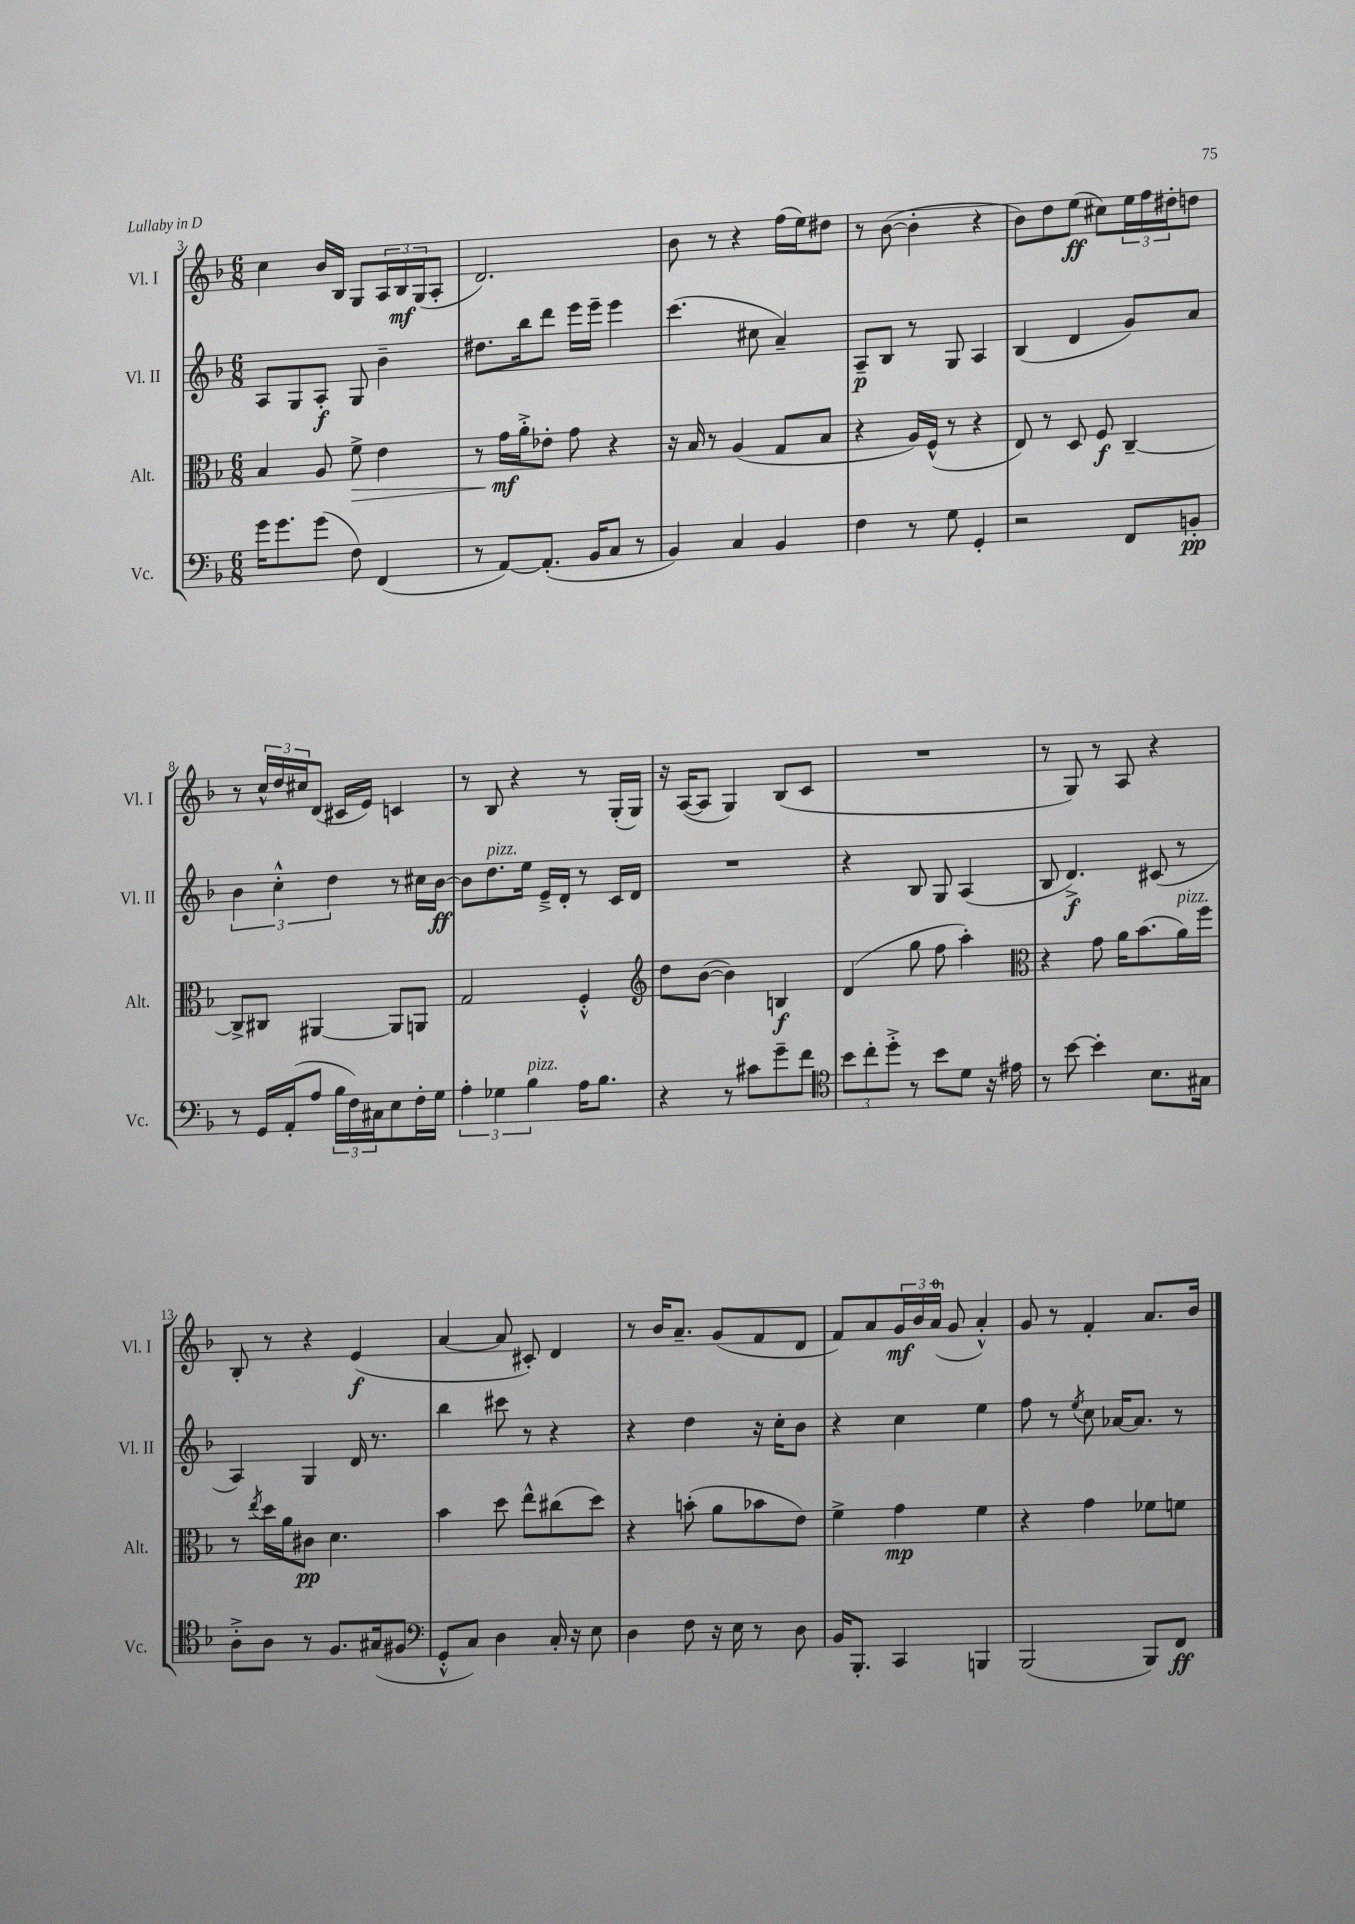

**kern	**dynam	**kern	**dynam	**kern	**dynam	**kern	**dynam
*part4	*part4	*part3	*part3	*part2	*part2	*part1	*part1
*staff4	*staff4	*staff3	*staff3	*staff2	*staff2	*staff1	*staff1
*I"Vc.	*	*I"Alt.	*	*I"Vl. II	*	*I"Vl. I	*
*I'Vc.	*	*I'Alt.	*	*I'Vl. II	*	*I'Vl. I	*
*clefF4	*	*clefC3	*	*clefG2	*	*clefG2	*
*k[b-]	*	*k[b-]	*	*k[b-]	*	*k[b-]	*
*M6/8	*	*M6/8	*	*M6/8	*	*M6/8	*
=3	=3	=3	=3	=3	=3	=3	=3
16g\KL	.	4B-/	.	8A/L	.	4cc\	.
8.g\	.	.	.	.	.	.	.
.	.	.	.	8G/	.	.	.
(8g\J	.	8A/	.	8A'/J	f	16b-/LL	.
.	.	.	.	.	.	16B-/JJ	.
!	!	!	!LO:HP:b	!	!	!	!
8F\)	.	8f^\	>	8G/	.	8G/L	.
(4FF/	.	4e\	.	4b-~\	.	24A/L	.
.	.	.	.	.	.	24B-/	mf
.	.	.	.	.	.	(24G/J	.
.	.	.	.	.	.	8A'/J	.
=4	=4	=4	=4	=4	=4	=4	=4
8r	.	8r	.	8.dd#X\L	.	2.d/)	.
[8AA/L)	.	16g\LL	mf	.	.	.	.
.	.	16a'^\J	]	16bb-\k	.	.	.
(8.AA'/J]	.	8e-X'\J	.	8ddd\J	.	.	.
.	.	8g\	.	16eee\LL	.	.	.
16BB-/KL	.	.	.	16eee~\JJ	.	.	.
8C/J	.	4r	.	4eee\	.	.	.
8r	.	.	.	.	.	.	.
=5	=5	=5	=5	=5	=5	=5	=5
4BB-/)	.	16r	.	(4.ccc\	.	8b-\	.
.	.	16B-/	.	.	.	.	.
.	.	8r	.	.	.	8r	.
4C/	.	(4A/	.	.	.	4r	.
.	.	.	.	8cc#X\	.	.	.
4BB-/	.	8G/L	.	4a~/)	.	(16ff\LL	.
.	.	.	.	.	.	16ee\J)	.
.	.	8B-/J	.	.	.	8dd#X\J	.
=6	=6	=6	=6	=6	=6	=6	=6
4F\	.	4r	.	8A~/L	p	8r	.
.	.	.	.	8B-/J	.	([8b-\	.
8r	.	16A/LL)	.	8r	.	4b-'\]	.
.	.	(16F^^/JJ	.	.	.	.	.
8G\	.	8r	.	8G/	.	.	.
4GG'/	.	4r	.	4A/	.	4r	.
=7	=7	=7	=7	=7	=7	=7	=7
2r	.	8E/)	.	(4B-/	.	8b-\L)	.
.	.	8r	.	.	.	8dd\	.
.	.	8D/	.	4d/	.	(8ee\J	ff
.	.	8F/	f	.	.	8cc#X\L)	.
8FF/L	.	[4C~/	.	8g/L)	.	24ee\L	.
.	.	.	.	.	.	24ff\	.
.	.	.	.	.	.	24dd#X'\J	.
8BBn'/J	pp	.	.	8a/J	.	8ddn\J	.
!!LO:LB:g=z
=8	=8	=8	=8	=8	=8	=8	=8
8r	.	8C^/L]	.	6b-\	.	8r	.
16GG/LL	.	8C#X/J	.	.	.	24cc^^/LL	.
.	.	.	.	6cc'^^\	.	24dd/	.
(16AA'/J	.	.	.	.	.	.	.
.	.	.	.	.	.	24cc#X/J	.
8A/J	.	[4AA#X/	.	.	.	(8d/J	.
.	.	.	.	6dd\	.	.	.
24B-\LL	.	.	.	.	.	16c#X/LL	.
24F\)	.	.	.	.	.	.	.
.	.	.	.	.	.	16e/JJ)	.
24C#X\J	.	.	.	.	.	.	.
8E\	.	8AA#/L]	.	8r	.	4cn/	.
16F'\L	.	8AAn/J	.	16cc#X\LL	.	.	.
16G\JJ	.	.	.	[16b-\JJ	ff	.	.
=9	=9	=9	=9	=9	=9	=9	=9
6A'\	.	2G/	.	8b-\L]	.	8r	.
!	!	!	!	!LO:TX:a:i:t=pizz.	!	!	!
.	.	.	.	8.dd\	.	8B-/	.
6G-X\	.	.	.	.	.	.	.
.	.	.	.	.	.	4r	.
.	.	.	.	16ee\Jk	.	.	.
!LO:TX:a:i:t=pizz.	!	!	!	!	!	!	!
6B-\	.	.	.	.	.	.	.
.	.	.	.	16e~^/LL	.	.	.
.	.	.	.	16d'/JJ	.	.	.
16A\KL	.	4F'^^/	.	8r	.	8r	.
8.B-\J	.	.	.	.	.	.	.
.	.	.	.	16c/LL	.	(16G'/LL	.
.	.	.	.	16d/JJ	.	16G/JJ)	.
=10	=10	=10	=10	=10	=10	=10	=10
*	*	*clefG2	*	*	*	*	*
4r	.	8dd\L	.	2.r	.	16r	.
.	.	.	.	.	.	([16A/KL	.
.	.	([8b-\J	.	.	.	8A/J]	.
8r	.	4b-\])	.	.	.	4G/)	.
8c#X\L	.	.	.	.	.	.	.
8g~\	.	4Bn/	f	.	.	(8B-/L	.
8f\J	.	.	.	.	.	8c/J	.
=11	=11	=11	=11	=11	=11	=11	=11
*clefC4	*	*	*	*	*	*	*
12b-\L	.	(4d/	.	4r	.	2.r	.
12cc'\	.	.	.	.	.	.	.
12dd'^\J	.	.	.	.	.	.	.
8r	.	8gg\	.	8B-/	.	.	.
8b-\L	.	8ff\	.	8G/	.	.	.
8d\J	.	4aa'\)	.	(4A/	.	.	.
16r	.	.	.	.	.	.	.
16e#X\	.	.	.	.	.	.	.
=12	=12	=12	=12	=12	=12	=12	=12
*	*	*clefC3	*	*	*	*	*
8r	.	4r	.	8B-/	.	8r	.
[8b-\	.	.	.	4.d^/)	f	8G/)	.
4b-'\]	.	8g\	.	.	.	8r	.
.	.	16a\KL	.	.	.	8A/	.
.	.	(8.b-\	.	.	.	.	.
8.B-\L	.	.	.	(8c#X/	.	4r	.
!	!	!LO:TX:a:i:t=pizz.	!	!	!	!	!
.	.	16a\L)	.	8r	.	.	.
16G#X\Jk	.	16ff\JJ	.	.	.	.	.
!!LO:LB:g=z
=13	=13	=13	=13	=13	=13	=13	=13
8A'^\L	.	8r	.	4A/)	.	8B-'/	.
.	.	8qee/	.	.	.	.	.
8A\J	.	16dd\LL	.	.	.	8r	.
.	.	16a\J	.	.	.	.	.
8r	.	8c#X\J	pp	4G/	.	4r	.
8.F/L	.	4.d\	.	.	.	.	.
.	.	.	.	16d/	.	(4e/	f
(16G#X/k	.	.	.	8.r	.	.	.
8F#X/J	.	.	.	.	.	.	.
=14	=14	=14	=14	=14	=14	=14	=14
*clefF4	*	*	*	*	*	*	*
8GG'^^/L	.	4b-\	.	4bb-\	.	[4a/	.
8C/J)	.	.	.	.	.	.	.
4D\	.	8dd\	.	8ccc#X\	.	8a/]	.
.	.	8ee^^\L	.	8r	.	8c#X'/)	.
16C'/	.	(8cc#X\	.	4r	.	4d/	.
16r	.	.	.	.	.	.	.
8E\	.	8dd\J)	.	.	.	.	.
=15	=15	=15	=15	=15	=15	=15	=15
4D\	.	4r	.	4r	.	8r	.
.	.	.	.	.	.	16b-/KL	.
.	.	.	.	.	.	8.a~/J	.
8F\	.	(8bn'\	.	4dd\	.	.	.
16r	.	8a\L	.	.	.	(8g/L	.
16E\	.	.	.	.	.	.	.
8r	.	8b-X\	.	16r	.	8f/	.
.	.	.	.	16cc'\KL	.	.	.
8D\	.	8e\J)	.	8b-\J	.	8d/J	.
=16	=16	=16	=16	=16	=16	=16	=16
16BB-/KL	.	4f^\	.	4r	.	8f/L)	.
8.BBB-'/J	.	.	.	.	.	.	.
.	.	.	.	.	.	8a/	.
4CC/	.	4g\	mp	4cc\	.	24g/L	mf
.	.	.	.	.	.	24b-/	.
.	.	.	.	.	.	(24a/JJ	.
.	.	.	.	.	.	8g/	.
4BBBn/	.	4f\	.	4ee\	.	4a'^^/)	.
=17	=17	=17	=17	=17	=17	=17	=17
(2BBB-/	.	4r	.	8ff\	.	8g/	.
.	.	.	.	8r	.	8r	.
.	.	.	.	8qee/	.	.	.
.	.	4g\	.	8cc\	.	4f'/	.
.	.	.	.	[16a-X/KL	.	.	.
.	.	.	.	8.a-/J]	.	.	.
8BBB-/L)	.	8f-X\L	.	.	.	8.a/L	.
8FF/J	ff	8fn\J	.	8r	.	.	.
.	.	.	.	.	.	16b-/Jk	.
==	==	==	==	==	==	==	==
*-	*-	*-	*-	*-	*-	*-	*-
